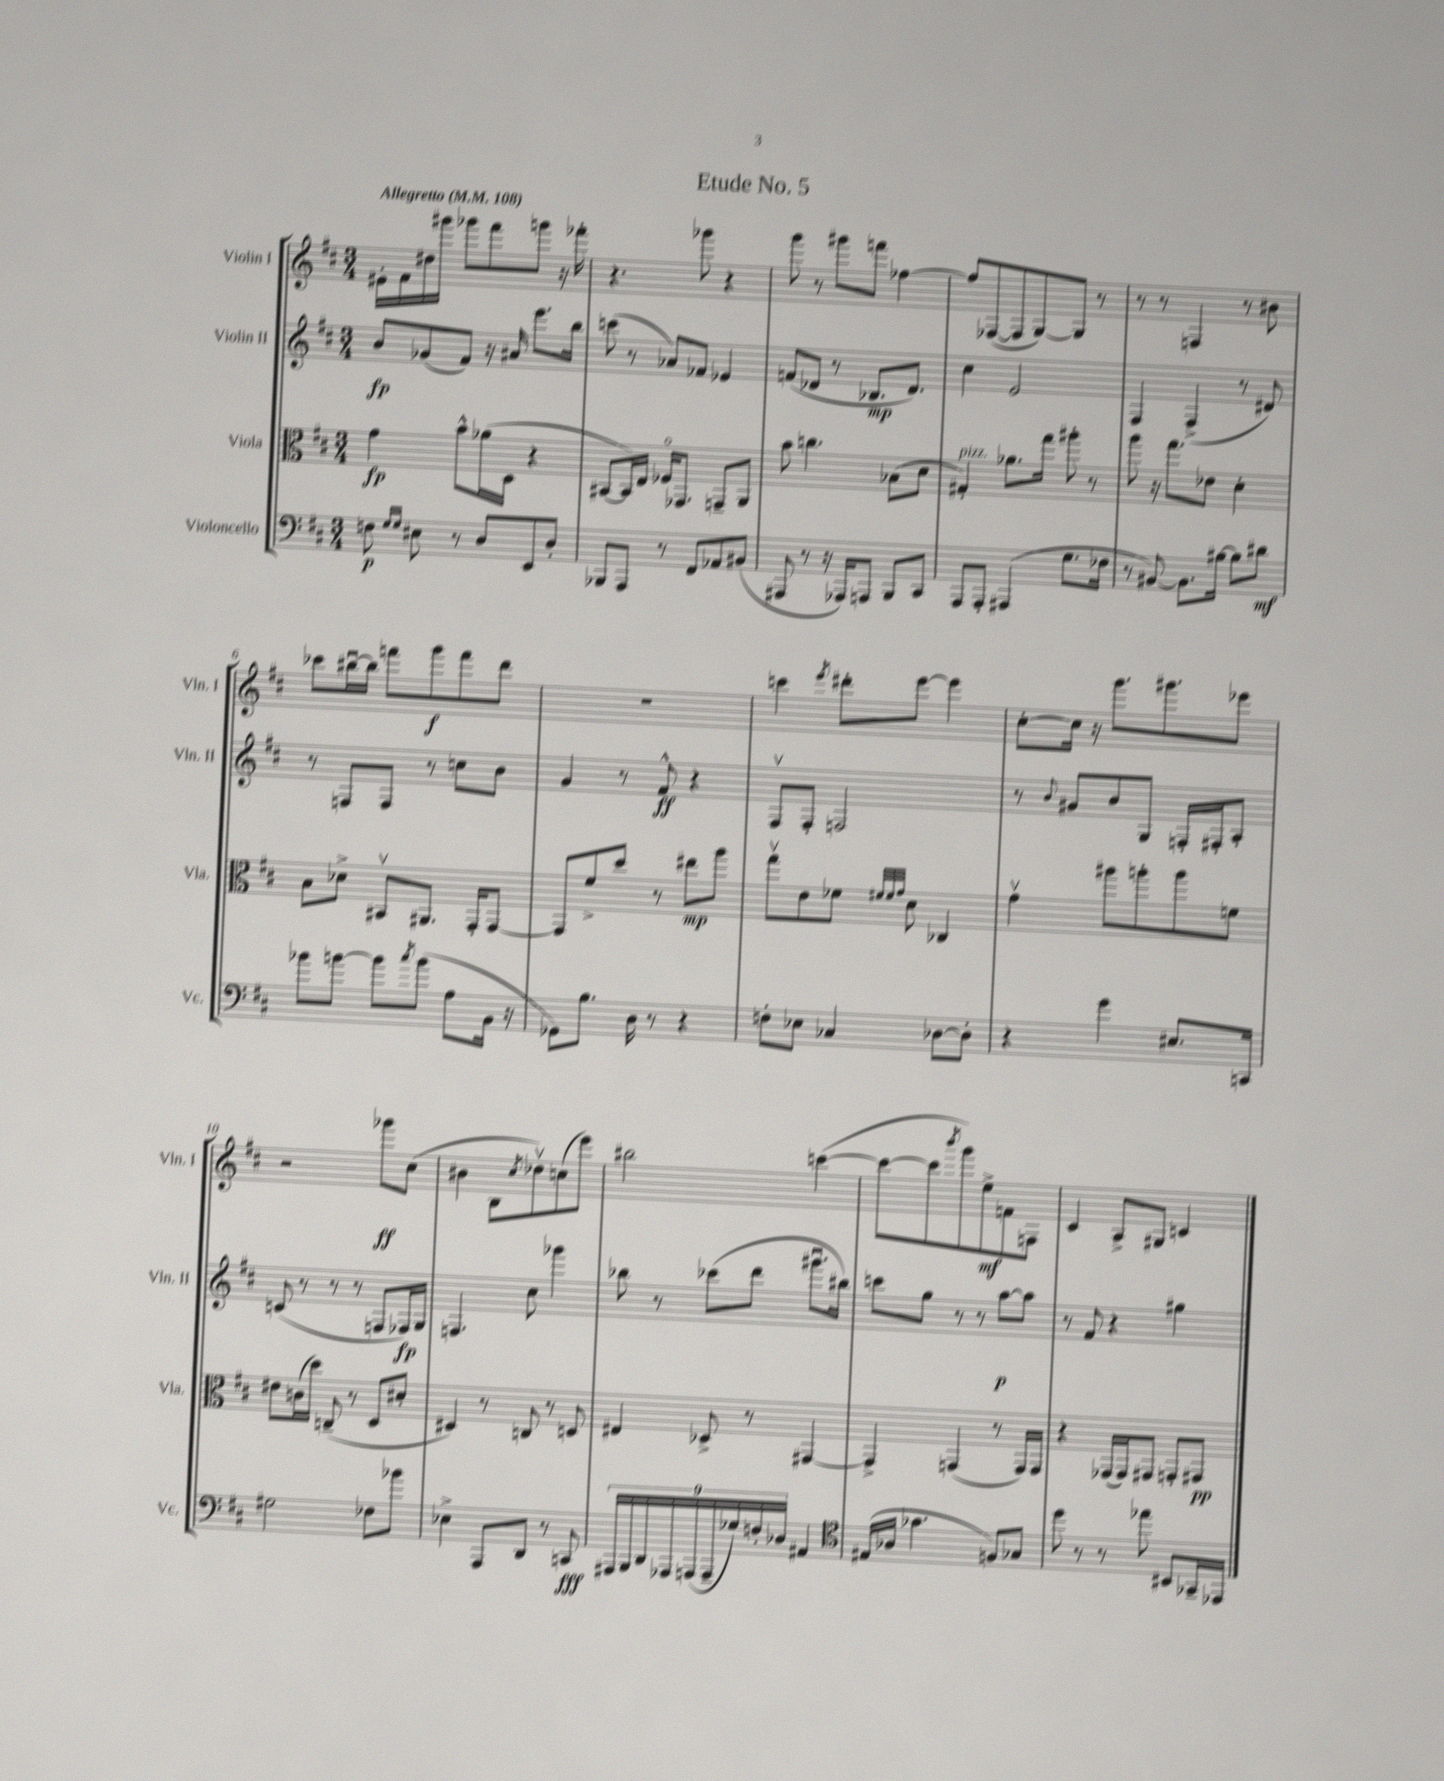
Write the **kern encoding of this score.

**kern	**kern	**kern	**kern
*staff4	*staff3	*staff2	*staff1
*clefF4	*clefC3	*clefG2	*clefG2
*k[f#c#]	*k[f#c#]	*k[f#c#]	*k[f#c#]
*M3/4	*M3/4	*M3/4	*M3/4
*MM108	*MM108	*MM108	*MM108
8F	4g	8b	16e#'
.	.	.	16f#
16qqG	.	.	.
16qqG	.	.	.
8E#	.	(8g-	16dd#
.	.	.	16ggg#
8r	8b^^	8f#)	8ggg-
8D	(16a-	16r	8fff#
.	16D	16a#	.
8EE	4r	8.eee	8ggg
8D'	.	.	16r
.	.	16bb	16fff-'
=	=	=	=
8BBB-	[8BB#	(8ccc	4.r
8AAA	16BB#])	8r	.
.	16E	.	.
8r	16F-o	8a-)	.
.	8.GG-	.	.
8FF#	.	8f-	8ggg-
8AA-	8GG~	4e-	4r
(8BB#	8AA	.	.
=	=	=	=
8AAA#	8b	(8f	8ggg
8r	4.cc	8d-	8r
16r	.	8r	8ggg#
16AAA-)	.	.	.
8AAA	.	8.B-	8fff
8BBB	(8B-	.	[4ff-
.	.	8.d-)	.
8CC#	8d	.	.
=	=	=	=
8AAA	4G#')	4cc#	8ff-]
8AAA'	.	.	([8F-
(4AAA#	8.a-	2e	8F-]
.	.	.	[8G)
.	16gg	.	.
8.G	8aa#'	.	8G]
.	8r	.	8r
16F-	.	.	.
=	=	=	=
8r	8aa	4F#	8r
[8BB#)	16r	.	8r
.	8.gg	.	.
8.BB#]	.	(4F#^	4F
.	8e-	.	.
[16B#	.	.	.
8B#]	4d'	8r	8r
8d#	.	8d#)	8b#
=	=	=	=
8b-	8B	8r	8ccc-
[8b	8d-^	8F	[16bb#u
.	.	.	16bb#]
8b]	8BB#v	8F	8fff
8qcc#	.	.	.
(8b	8.AA#	8r	8ggg
8A	.	8cc	8fff
.	16GG'	.	.
16BB	[8GG	8b	8ddd
16r	.	.	.
=	=	=	=
8GG-)	8GG]	4g	2.r
8.B	8f#^	.	.
.	8dd	8r	.
16D	.	.	.
8r	8r	8f#^^	.
4r	8ee#	4r	.
.	8aa	.	.
=	=	=	=
8F'	8ggv	8F#v	4ccc
8E-	8e	8F#'	.
.	.	.	8qeee
4C-	8f-	2F	8ddd#'
.	32qqf#	.	.
.	32qqf#	.	.
.	32qqg	.	.
.	8d	.	[8eee
[8D-	4C-	.	4eee]
8D-']	.	.	.
=	=	=	=
4r	4gv	8r	[8cc#'
.	.	8qqb	.
.	.	8g#	16cc#]
.	.	.	16r
4g	8aa#	8b	8.ggg
.	8aa'	8G	.
.	.	.	8.ggg#
8.E#	8aa	16F'	.
.	.	16F#'	.
.	8f	8A'	8eee-
16CC	.	.	.
=	=	=	=
2G#	8e#	(8c	2r
.	(16c	8r	.
.	16dd)	.	.
.	(8C~	8r	.
.	8r	8r	.
8F-	8D	8F	8ggg-
8b-	8d#'	16F-)	(8cc#
.	.	16G	.
=	=	=	=
4E-^	4D#)	4.F	4b#
8AAA	8r	.	8B
.	.	.	8qcc#
8DD	8C	8cc#	8dd-v)
8r	8r	4ggg-	(8cc
8CC	8D	.	8eee)
=	=	=	=
18AAA#	4E#	8bb-	2bb#
18BBB	.	.	.
18DD	.	.	.
.	.	8r	.
18AAA-	.	.	.
(18AAA	.	.	.
.	8D-^	(8ccc-	.
18AAA~	.	.	.
18G-)	.	.	.
.	8r	8ddd	.
18F'	.	.	.
18D-	.	.	.
4AA#	[4GG#	8.ggg#u	([4ccc
.	.	16bb#)	.
=	=	=	=
*clefC4	*	*	*
(16E#	4GG#^]	8ccc	8ccc_
16A-	.	.	.
4.g-	.	8gg	8ccc]
.	.	.	8qbbb
.	(4GG	8r	8ggg)
.	.	8r	8ee^
8F)	8r	[8aa	8f
8G-	16GG)	8aa]	8F
.	16GG	.	.
=	=	=	=
8dd	4r	8r	4c#
8r	.	8f#	.
8r	(16GG-	4r	8A^
.	16GG-)	.	.
8ee-	8GG#	.	8G#
8BB#	8GG'	4gg#	4c
16GG-~	8GG#	.	.
16EE-	.	.	.
==	==	==	==
*-	*-	*-	*-
